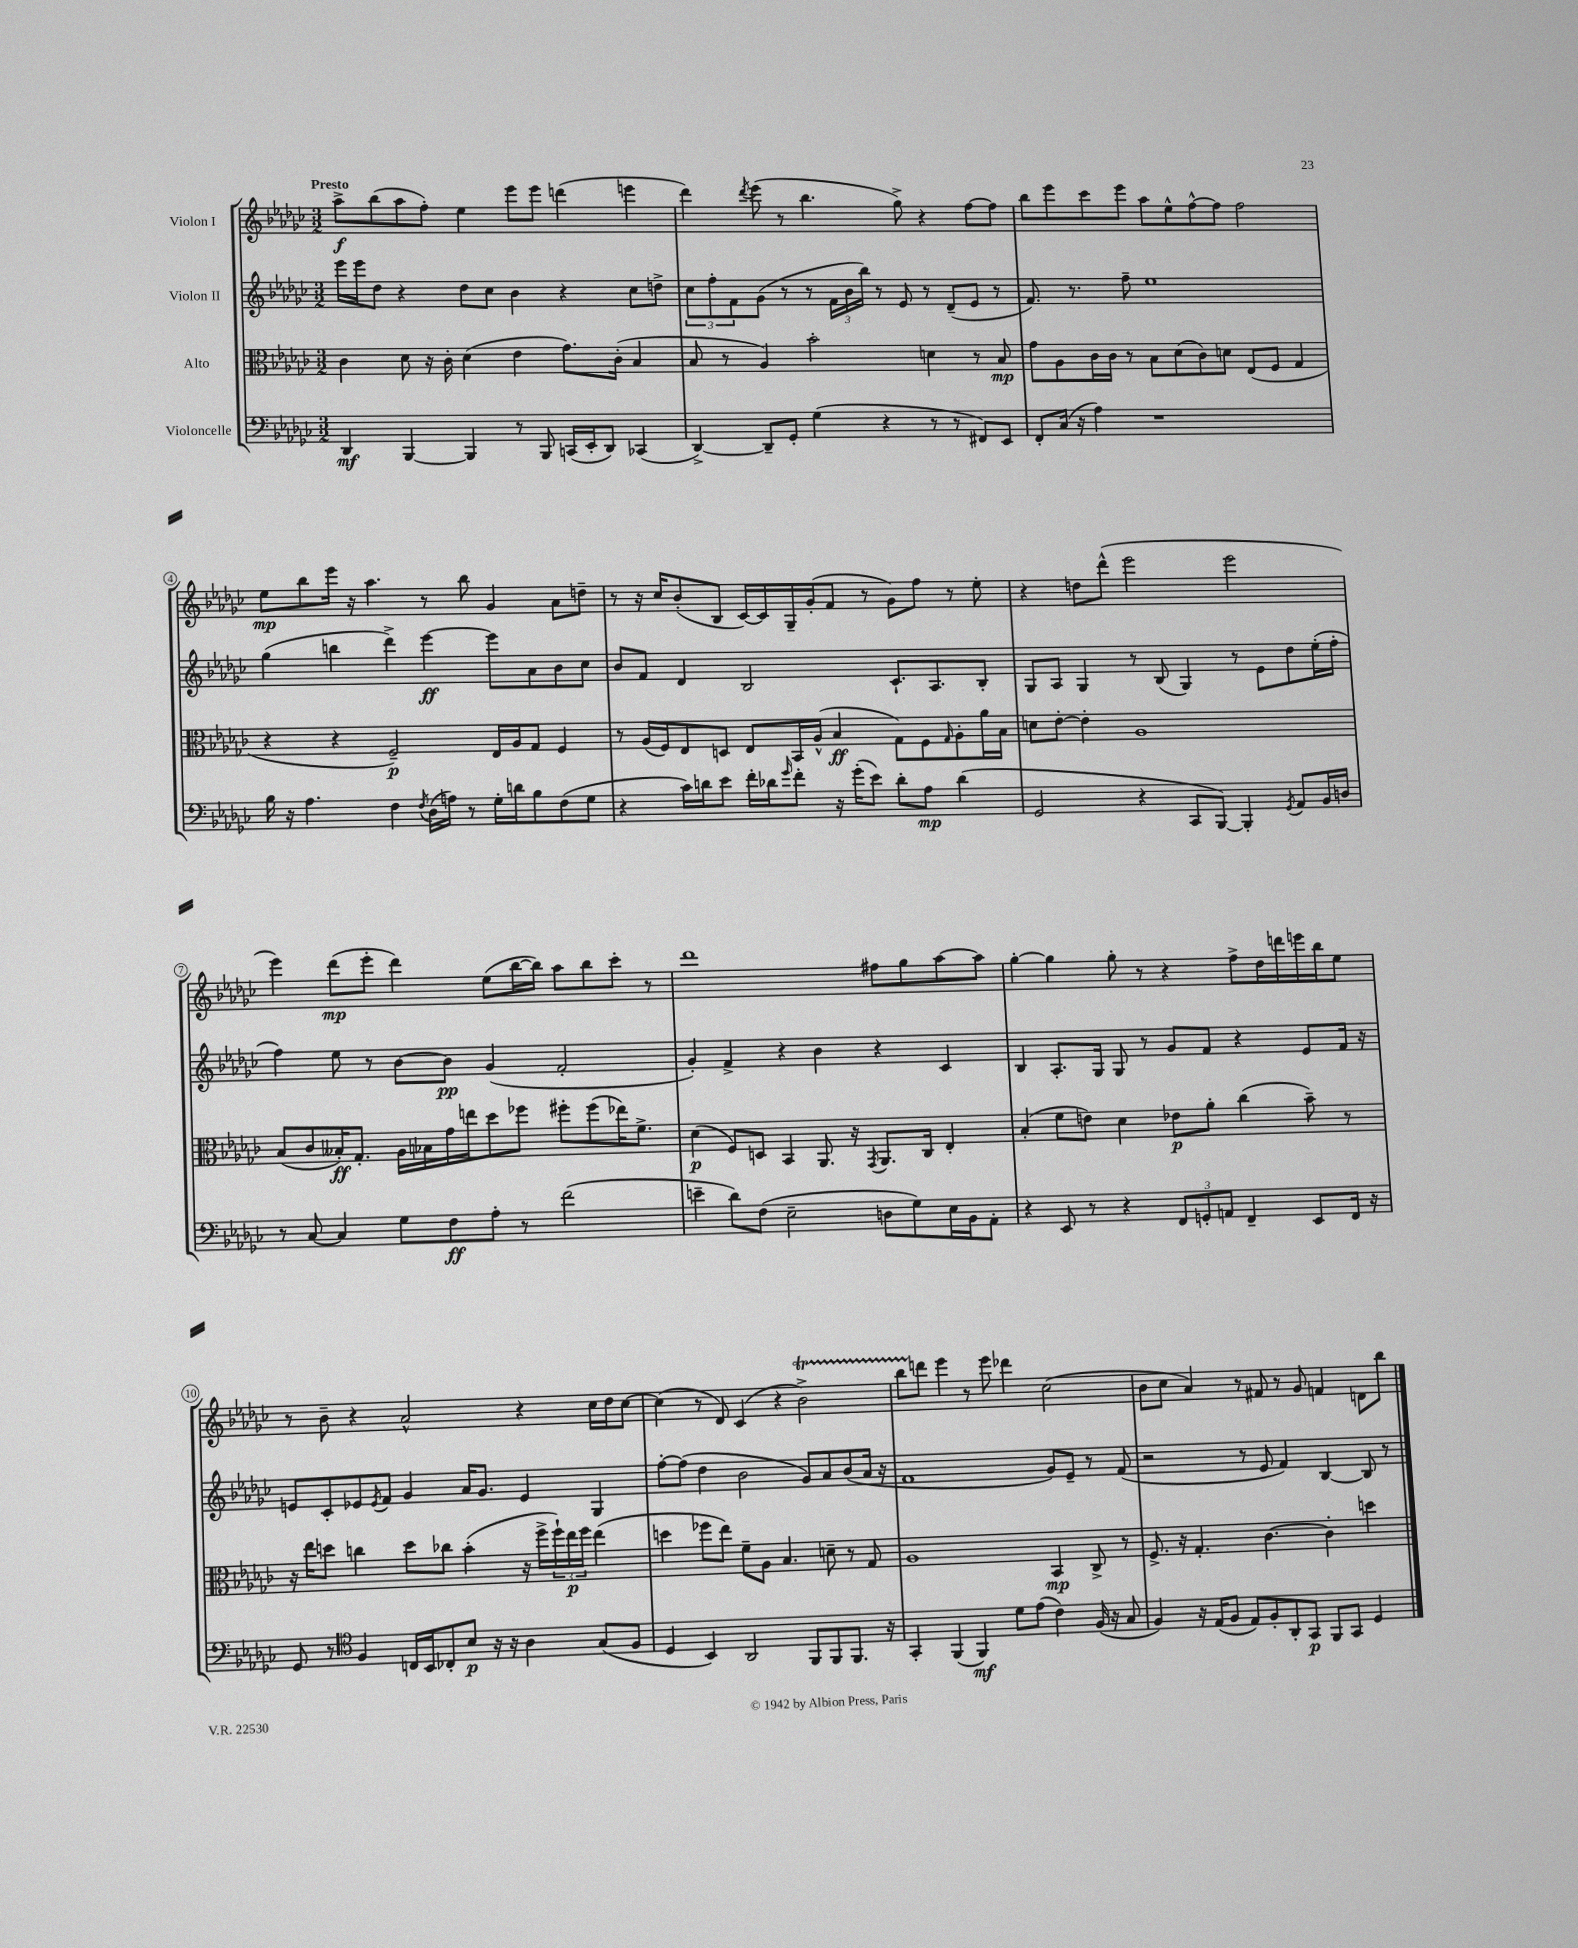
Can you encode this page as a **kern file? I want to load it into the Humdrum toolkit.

**kern	**kern	**kern	**kern
*staff4	*staff3	*staff2	*staff1
*clefF4	*clefC3	*clefG2	*clefG2
*k[b-e-a-d-g-c-]	*k[b-e-a-d-g-c-]	*k[b-e-a-d-g-c-]	*k[b-e-a-d-g-c-]
*M3/2	*M3/2	*M3/2	*M3/2
4DD-	4c-	16eee-	8aa-^
.	.	16eee-	.
.	.	8dd-	(8bb-
[4BBB-	8d-	4r	8aa-
.	16r	.	8ff')
.	16c-'	.	.
4BBB-]	(4d-	8dd-	4ee-
.	.	8cc-	.
8r	4e-	4b-	8eee-
8BBB-	.	.	8eee-
(16CC	8.g-)	4r	(4ddd
16EE-'	.	.	.
8DD-)	.	.	.
.	(16c-'	.	.
(4CC-	4B-	8cc-	4eee
.	.	8dd^	.
=	=	=	=
[4DD-^)	8B-	12cc-	4ddd-)
.	.	12ff'	.
.	8r	.	.
.	.	12f	.
.	.	.	8qddd-
8DD-~]	4A-)	(8g-	(8eee-
8GG-'	.	8r	8r
(4G-	2b-'	8r	4.bb-
.	.	24f	.
.	.	24b-	.
.	.	24bb-)	.
4r	.	8r	.
.	.	8e-	8gg-^)
8r	4d	8r	4r
8r	.	(8d-~	.
8FF#)	8r	8e-	[8ff
8EE-	8B-	8r	8ff]
=	=	=	=
8FF'	8g-	8.f)	8bb-
(16C-	8A-	.	8eee-
16r	.	8.r	.
4A-)	16c-	.	8ccc-
.	16c-	.	.
.	8r	8ff~	8eee-
1r	8B-	1ee-	8aa-
.	(8d-	.	8ee-^^
.	8c-)	.	[8ff^^
.	8d	.	8ff]
.	(8E-	.	2ff
.	8F	.	.
.	4G-	.	.
=	=	=	=
16B-	4r	(4gg-	8ee-
16r	.	.	.
4.A-	.	.	8bb-
.	4r	4bb	16eee-
.	.	.	16r
.	.	.	4.aa-
4F	2F~)	4ddd-^)	.
8qF	.	.	.
(16D-	.	[4eee-	8r
16A)	.	.	.
8r	.	.	8bb-
16G-'	16E-	8eee-]	4g-
16d	16A-	.	.
8B-	8G-	8a-	.
(8F	4F	8b-	8a-
8G-	.	8cc-	8dd~
=	=	=	=
4r	8r	8b-	8r
.	(16A-	8f	16r
.	16F)	.	16cc-
16c-)	8E-	4d-	(8b-'
16d	.	.	.
8e-	8D	.	8B-
16f'	8E-	2B-	[16c-)
16d-	.	.	16c-]
16qqg-	.	.	.
8f'	16BB-	.	16G-~
.	(16A-^^	.	(16g-'
16r	4B-	.	8f
(16g-'	.	.	.
8e-)	.	.	8r
8d-'	8G-)	8.c-`	8g-)
8A-	8F	.	8ff
.	.	8.A-	.
.	16qqG-	.	.
(4d-	8A-'	.	8r
.	16a-	8B-'	8ee-'
.	16B-	.	.
=	=	=	=
2GG-	8d	8G-	4r
.	[8e-'	8A-	.
.	4e-']	4G-	8dd
.	.	.	(8ddd-^^
4r	1A-	8r	2eee-
.	.	(8B-	.
8CC-	.	4G-)	.
[8BBB-)	.	.	.
4BBB-']	.	8r	2eee-
.	.	8e-	.
8qGG-	.	.	.
8AA-	.	8dd-	.
16BB-	.	(16ee-'	.
16D	.	16ff'	.
=	=	=	=
8r	(8B-	4ff)	4eee-)
[8C-	8c-	.	.
4C-]	16B--')	8ee-	(8ddd-
.	8.G-'	.	.
.	.	8r	8eee-'
8G-	16A-	[8b-	4ddd-)
.	16B-	.	.
8F	16g-	8b-]	.
.	16ee	.	.
8A-'	8dd-	(4g-	(8ee-
8r	8ff-	.	[16bb-
.	.	.	16bb-])
(2f	8ff#'	2f'	8aa-
.	(8ff#	.	8bb-
.	16ee-)	.	8ccc-'
.	8.f^	.	.
.	.	.	8r
=	=	=	=
4e~	(4d-	4g-')	1ddd-
8d-)	8F)	4f^	.
(8F	8D	.	.
2E-~	4BB-	4r	.
.	8.AA-	4b-	.
.	16r	.	.
.	8qGG-	.	.
8D	8.AA-	4r	8ff#
8G-)	.	.	8gg-
.	16C-	.	.
16E-	4E-'	4c-	[8aa-
16BB-	.	.	.
8AA-'	.	.	8aa-]
=	=	=	=
4r	(4B-'	4B-	[4gg-'
8EE-	8f	8.A-'	4gg-]
8r	8e)	.	.
.	.	16G-	.
4r	4d-	8G-	8gg-'
.	.	8r	8r
12FF	8e-	8g-	4r
12GG'	.	.	.
.	8a-'	8f	.
12AA	.	.	.
4FF~	(4cc-	4r	8ff^
.	.	.	16dd-
.	.	.	16ddd
8EE-	8b-~)	8e-	16eee
.	.	.	16bb-
16FF	8r	16f	8ee-
16r	.	16r	.
=	=	=	=
8GG-	16r	8e	8r
.	16ee-	.	.
8r	8dd	8c-'	8b-~
*clefC4	*	*	*
4F	4cc	8e-	4r
.	.	8qe-	.
.	.	8f	.
16C	8dd	4g-	2a-^^
16BB-	.	.	.
8C-'	8cc-	.	.
8B-	(4b-'	16a-	.
.	.	8.g-	.
16r	.	.	.
16r	.	.	.
4A-	16r	4e-	4r
.	16ff^	.	.
.	24ff`)	.	.
.	24ee-	.	.
.	24ff	.	.
(8G-	(4ee-	4G-	16cc-
.	.	.	16dd-
8F	.	.	[8cc-
=	=	=	=
4D-	4dd	[8ff'	(4cc-]
.	.	(8ff]	.
4BB-)	8ff-	4dd-	8r
.	8ee-)	.	8d-)
2AA-	8f~	2b-	(4c-
.	8A-	.	.
.	4.B-	.	4r
8FF	.	8g-)	2b-^)
8FF	8d~	8a-	.
8.FF	8r	(8b-	.
.	8G-	16a-	.
16r	.	16r	.
=	=	=	=
4GG-'	1A-	1f	8bb-
.	.	.	8ddd
(4FF	.	.	4eee-
4FF)	.	.	8r
.	.	.	8eee-
8d-	.	.	4ddd-
(8e-	.	.	.
4c-)	4BB-	8g-)	(2cc-
.	.	8e-~	.
(16F	8C-^	8r	.
16r	.	.	.
8G-	8r	(8f	.
=	=	=	=
4F)	8.F^	2r	8b-
.	.	.	8cc-
.	16r	.	.
16r	4.G-'	.	4a-)
(16E-	.	.	.
8F	.	.	.
8E-)	.	8r	8r
8F'	[4.c-	8e-	8f#
8AA-'	.	4f)	8r
8GG-	.	.	8g-
8FF	4c-']	[4B-	4f
8GG-	.	.	.
4D-	4dd	8B-]	8d
.	.	8r	8bb-
==	==	==	==
*-	*-	*-	*-
